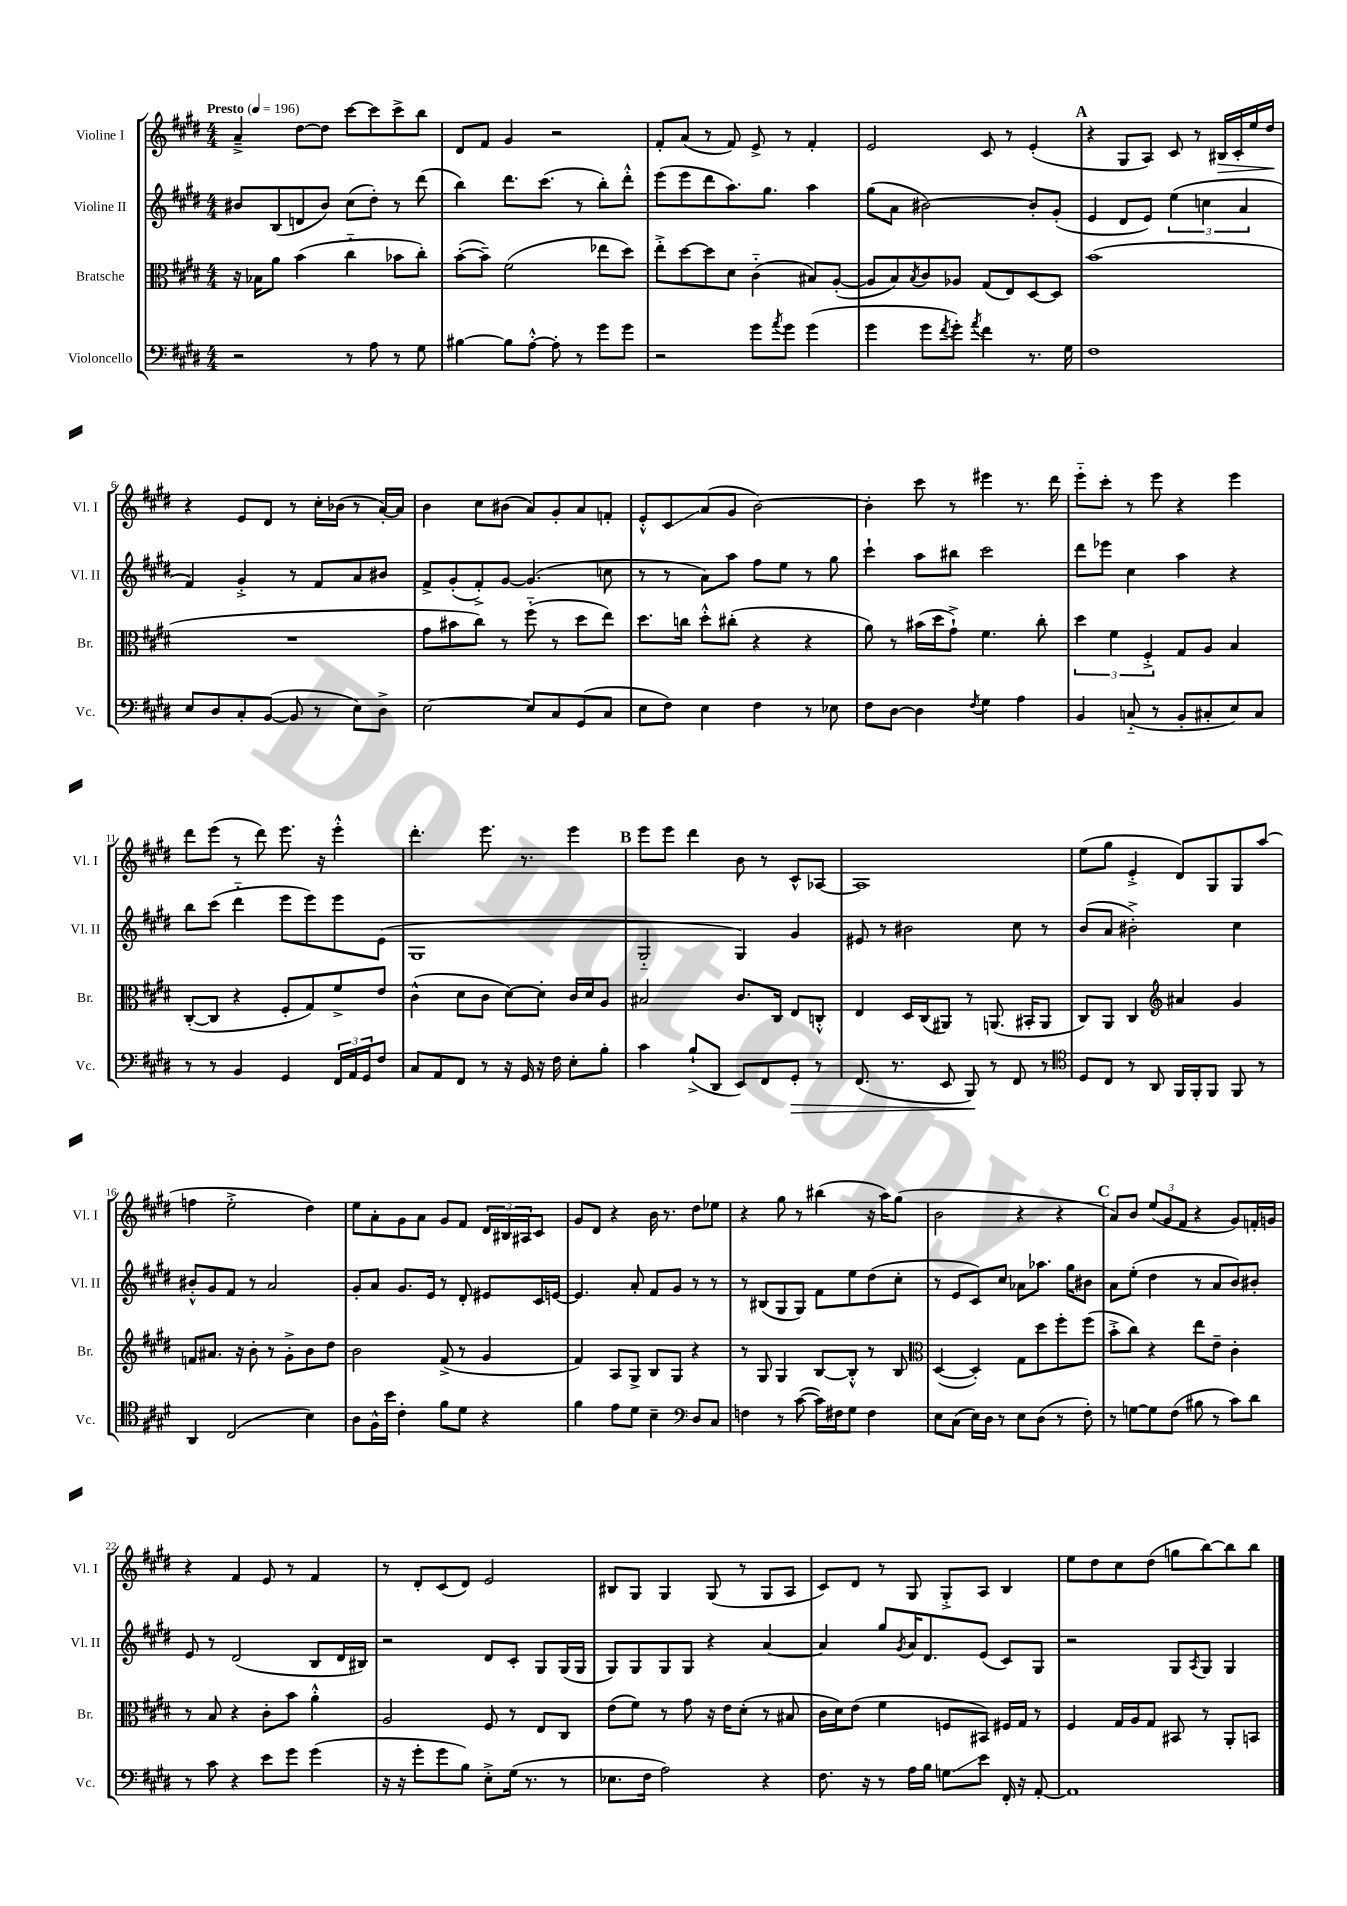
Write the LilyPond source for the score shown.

<<
\new StaffGroup <<
\new Staff = "s0" \with { instrumentName = "Violine I" shortInstrumentName = "Vl. I" } {
    \clef treble \key e \major \numericTimeSignature \time 4/4 \tempo "Presto" 4 = 196
    a'4---> dis''8~ dis''8 cis'''8~ cis'''8 cis'''8-> b''8 |
    dis'8 fis'8 gis'4 r2 |
    fis'8-. a'8( r8 fis'8) e'8-> r8 fis'4-. |
    e'2 cis'8 r8 e'4-.( |
    \mark \markup { \bold "A" } r4 gis8 a8) cis'8 r8 bis16\> cis'16-. e''16 dis''16\! |
    r4 e'8 dis'8 r8 cis''16-. bes'16( r8 a'16~-.) a'16 |
    b'4 cis''8 bis'8( a'8) gis'8-. a'8 f'8-. |
    e'8-.-^ cis'8\glissando a'8( gis'8 b'2~) |
    b'4-. cis'''8 r8 eis'''4 r8. dis'''16 |
    e'''8-_ cis'''8-. r8 e'''8 r4 e'''4 |
    dis'''8 e'''8( r8 dis'''8) e'''8. r16 e'''4-.-^ |
    dis'''4.-. e'''8. r8. e'''4 |
    \mark \markup { \bold "B" } e'''8 e'''8 dis'''4 b'8 r8 cis'8-^ aes8~ |
    aes1 |
    e''8( gis''8 e'4-.-> dis'8) gis8 gis8 a''8( |
    f''4 e''2-.-> dis''4) |
    e''8 a'8-. gis'8 a'8 gis'8 fis'8 \tuplet 3/2 { dis'16 bis16 ais16 } cis'8 |
    gis'8 dis'8 r4 b'16 r8. dis''8 ees''8 |
    r4 gis''8 r8 bis''4( r16 a''16) gis''8( |
    b'2 r4 r4 |
    \mark \markup { \bold "C" } a'8) b'8 \tuplet 3/2 { e''8( gis'8 fis'8 } r4 gis'8) f'16-. g'16 |
    r4 fis'4 e'8 r8 fis'4 |
    r8 dis'8-. cis'8( dis'8) e'2 |
    bis8 gis8 gis4 gis8( r8 gis8 a8 |
    cis'8) dis'8 r8 gis8 gis8-.-> a8 b4 |
    e''8 dis''8 cis''8 dis''8( g''8 b''8~) b''8 b''8 \bar "|." |
}
\new Staff = "s1" \with { instrumentName = "Violine II" shortInstrumentName = "Vl. II" } {
    \clef treble \key e \major \numericTimeSignature \time 4/4
    bis'8 b8( d'8 bis'8) cis''8( dis''8-.) r8 dis'''8( |
    b''4) dis'''8. cis'''8.( r8 b''8-.) dis'''8-.-^ |
    e'''8( e'''8 dis'''8 a''8.) gis''8. a''4 |
    gis''8( a'8 bis'2~) bis'8-. gis'8-.( |
    \mark \markup { \bold "A" } e'4 dis'8 e'8) \tuplet 3/2 { e''4( c''4 a'4 } |
    fis'4) gis'4-.-> r8 fis'8 a'8 bis'8 |
    fis'8-> gis'8-.( fis'8-.->) gis'8~ gis'4.( c''8 |
    r8 r8 a'8) a''8 fis''8 e''8 r8 gis''8 |
    cis'''4-! a''8 bis''8 cis'''2 |
    dis'''8 ees'''8 cis''4 a''4 r4 |
    b''8 cis'''8( dis'''4-_ e'''8 e'''8) e'''8 e'8( |
    gis1 |
    \mark \markup { \bold "B" } gis2-_ gis4) gis'4 |
    eis'8 r8 bis'2 cis''8 r8 |
    b'8( a'8 bis'2-.->) cis''4 |
    bis'8-.-^ gis'8 fis'8 r8 a'2 |
    gis'8-. a'8 gis'8. e'16 r8 dis'8-. eis'8 cis'16 e'16~ |
    e'4. a'8-. fis'8 gis'8 r8 r8 |
    r8 bis8( gis8 gis8) fis'8 e''8 dis''8( cis''8-. |
    r8 e'8 cis'8) cis''8 aes'8 aes''8. gis''16 bis'8 |
    \mark \markup { \bold "C" } a'8 e''8-.( dis''4 r8 a'8 b'8) bis'8-. |
    e'8 r8 dis'2( b8 dis'16 bis16) |
    r2 dis'8 cis'8-. gis8 gis16( gis16 |
    gis8) gis8 gis8 gis8 r4 a'4~ |
    a'4 gis''8 \acciaccatura { gis'8 } a'16 dis'8. e'8( cis'8) gis8 |
    r2 gis8 \acciaccatura { a8 } gis8 gis4 \bar "|." |
}
\new Staff = "s2" \with { instrumentName = "Bratsche" shortInstrumentName = "Br." } {
    \clef alto \key e \major \numericTimeSignature \time 4/4
    r16 bes16 a'8 b'4( cis''4-_ bes'8 cis''8-.) |
    b'8~-.( b'8--) fis'2( ees''8 dis''8) |
    e''8-.-> dis''8~ dis''8 dis'8 cis'4-_( bis8) a8~-.( |
    a8 b8) \acciaccatura { b8 } cis'8 aes8 gis8( e8) dis8~ dis8 |
    \mark \markup { \bold "A" } b'1( |
    R1 |
    gis'8 bis'8 cis''8) r8 fis''8-_( r8 dis''8 e''8) |
    dis''8. c''16 dis''8-.-^ cis''8-.( r4 r4 |
    a'8) r8 bis'16( dis''16 gis'8-!->) fis'4. cis''8-. |
    \tuplet 3/2 { dis''4 fis'4 fis4-.-> } gis8 a8 b4 |
    cis8~-.( cis8 r4 fis8-. gis8) fis'8-> e'8 |
    cis'4-^( dis'8 cis'8 dis'8~) dis'8-. cis'16 dis'16 a8 |
    \mark \markup { \bold "B" } bis2 cis'8. cis16 e8 c8-.-^ |
    e4 dis16 cis16( ais,8) r8 a,8.( bis,16-. a,8 |
    cis8) a,8 cis4 \clef treble ais'4 gis'4 |
    f'8 ais'8. r16 b'8-. r8 gis'8-.-> b'8 dis''8 |
    b'2 fis'8->( r8 gis'4 |
    fis'4) a8 gis8-> b8 gis8 r4 |
    r8 gis8 gis4 b8~ b8-.-^ r8 b8 |
    \clef alto dis4~( dis4-.) gis8 dis''8 fis''8-. fis''8( |
    \mark \markup { \bold "C" } b'8-.-> cis''8) r4 e''8 e'8-- cis'4-. |
    r8 b8 r4 cis'8-. b'8 a'4-.-^ |
    a2 fis8 r8 e8 cis8 |
    e'8( fis'8) r8 gis'8 r16 e'16 dis'8-.( r8 bis8 |
    cis'16 dis'16) e'8( fis'4 f8 bis,8) fis16 gis16 r8 |
    fis4 gis16 a16 gis8 bis,8 r8 a,8-. b,8 \bar "|." |
}
\new Staff = "s3" \with { instrumentName = "Violoncello" shortInstrumentName = "Vc." } {
    \clef bass \key e \major \numericTimeSignature \time 4/4
    r2 r8 a8 r8 gis8 |
    bis4~ bis8 a8~-.-^ a8-. r8 gis'8 gis'8 |
    r2 gis'8 \acciaccatura { a'8 } gis'8 gis'4( |
    gis'4 gis'8 \acciaccatura { fis'8 } gis'8-.) \acciaccatura { a'8 } fis'4 r8. gis16 |
    \mark \markup { \bold "A" } fis1 |
    e8 dis8 cis8-. b,8~( b,8 r8 e8) dis8-> |
    e2~ e8 cis8 gis,8( cis8 |
    e8 fis8) e4 fis4 r8 ees8 |
    fis8 dis8~ dis4 \acciaccatura { fis8 } gis4 a4 |
    b,4 c8-_( r8 b,8-. cis8-. e8) cis8 |
    r8 r8 b,4 gis,4 \tuplet 3/2 { fis,16 a,16 gis,16 } fis8 |
    cis8 a,8 fis,8 r8 r16 gis,16 r16 fis16 e8-. b8-. |
    \mark \markup { \bold "B" } cis'4 b8-!->( dis,8 e,8) fis,8 gis,8-.\> r8 |
    fis,8.( r8. e,8 b,,8\!) r8 fis,8 r8 |
    \clef tenor dis8 cis8 r8 a,8 fis,16 fis,16-. fis,8 fis,8 r8 |
    a,4 cis2( b4) |
    a8 fis16-^ b'16 cis'4-. fis'8 dis'8 r4 |
    fis'4 e'8 dis'8 b4-- \clef bass dis8 cis8 |
    f4 r8 cis'8~( cis'16) fis16 gis8 fis4 |
    e8 cis8( e16) dis16 r8 e8 dis8( r8 fis8-.) |
    \mark \markup { \bold "C" } r8 g8~ g8 fis8( bis8 r8 cis'8) dis'8 |
    r8 cis'8 r4 e'8 gis'8 gis'4( |
    r16 r16 gis'8-. gis'8 b8) e8-.-> gis16( r8. r8 |
    ees8. fis16 a2) r4 |
    fis8. r16 r8 a16 b16 g8\glissando e'8 fis,16-. r16 a,8~-. |
    a,1 \bar "|." |
}
>>
>>
